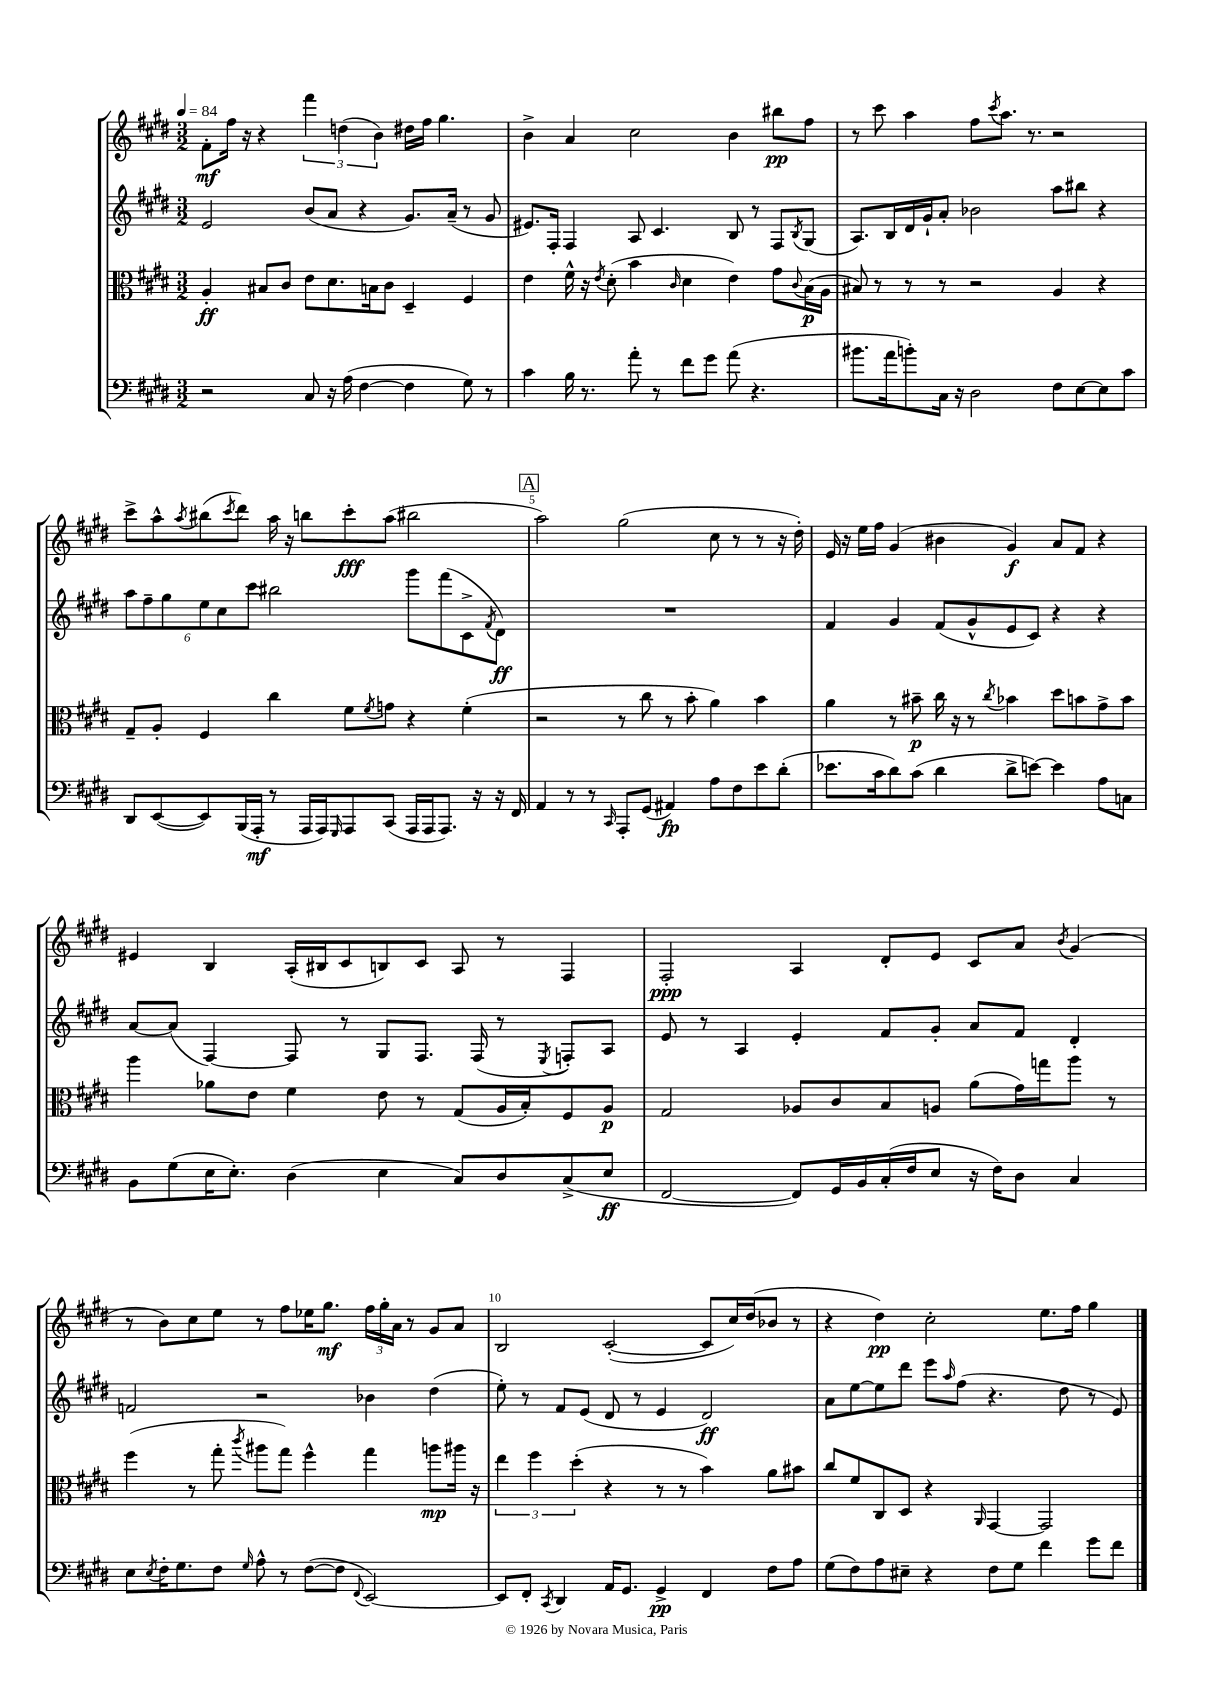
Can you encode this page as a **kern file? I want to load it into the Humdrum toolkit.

**kern	**kern	**kern	**kern
*staff4	*staff3	*staff2	*staff1
*clefF4	*clefC3	*clefG2	*clefG2
*k[f#c#g#d#]	*k[f#c#g#d#]	*k[f#c#g#d#]	*k[f#c#g#d#]
*M3/2	*M3/2	*M3/2	*M3/2
*MM84	*MM84	*MM84	*MM84
2r	4A'	2e	8f#'
.	.	.	16ff#
.	.	.	16r
.	8B#	.	4r
.	8c#	.	.
8C#	8e	(8b	6fff#
16r	8.d#	8a	.
.	.	.	(6dd
(16A	.	.	.
[4F#	.	4r	.
.	16B	.	.
.	.	.	6b)
.	8c#	.	.
4F#]	4D#~	8.g#)	16dd#
.	.	.	16ff#
.	.	.	4.gg#
.	.	(16a~	.
8G#)	4F#	8r	.
8r	.	8g#	.
=	=	=	=
4c#	4e	8.e#)	4b^
.	.	16F#'	.
16B	16f#^^	4F#	4a
8.r	16r	.	.
.	8qe	.	.
.	(8d#'	.	.
8a'	4b	8A	2cc#
8r	.	4.c#	.
.	16qqc#	.	.
8f#	4d#	.	.
8g#	.	.	.
(8a	4e)	8B	4b
4.r	.	8r	.
.	8g#	8F#	8bb#
.	8qqc#	8qB	.
.	(16B	(8G#	8ff#
.	16A	.	.
=	=	=	=
8.b#	8B#)	8.A)	8r
.	8r	.	8ccc#
16a	.	16B	.
8b')	8r	16d#	4aa
.	.	16g#`	.
16C#	8r	8a'	.
16r	.	.	.
2D#	2r	2b-	8ff#
.	.	.	8qccc#
.	.	.	8.aa
.	.	.	8.r
8F#	4A	8aa	2r
[8E	.	8bb#	.
8E]	4r	4r	.
8c#	.	.	.
=	=	=	=
8DD#	8G#~	12aa	8ccc#^
.	.	12ff#~	.
([8EE	8A'	.	8aa^^
.	.	12gg#	.
.	.	.	8qaa
8EE])	4F#	12ee	(8bb#
.	.	12cc#	.
.	.	.	8qccc#
(16BBB	.	.	8ddd#)
.	.	12ccc#	.
16AAA'	.	.	.
8r	4cc#	2bb#	16aa
.	.	.	16r
16AAA	.	.	8bb
16AAA)	.	.	.
16qqGGG#	.	.	.
8AAA	8f#	.	8ccc#'
.	8qf#	.	.
(8CC#	8g	.	(8aa
16AAA	4r	8ggg#	2bb#
16AAA	.	.	.
8.AAA)	.	(8fff#	.
.	(4f#'	8c#^	.
16r	.	.	.
.	.	8qf#	.
16r	.	8d#)	.
16FF#	.	.	.
=	=	=	=
4AA	2r	1.r	2aa)
8r	.	.	.
8r	.	.	.
16qqCC#	.	.	.
8AAA'	8r	.	(2gg#
(8GG#	8cc#	.	.
4AA#)	8r	.	.
.	8b'	.	.
8A	4a)	.	8cc#
8F#	.	.	8r
8e	4b	.	8r
(8d#'	.	.	16r
.	.	.	16dd#')
=	=	=	=
8.e-	4a	4f#	16e
.	.	.	16r
.	.	.	16ee
16c#	.	.	16ff#
8d#)	8r	4g#	(4g#
(8c#	8b#~	.	.
4d#	16cc#	(8f#	4b#
.	16r	.	.
.	8r	8g#^^	.
.	8qcc#	.	.
8d#^	4b-	8e	4g#)
[8e)	.	8c#)	.
4e]	8dd#	4r	8a
.	8b	.	8f#
8A	8g#^	4r	4r
8C	8b	.	.
=	=	=	=
8BB	4aa	[8a	4e#
(8G#	.	(8a]	.
16E	8a-	[4F#)	4B
8.E')	.	.	.
.	8e	.	.
(4D#	4f#	8F#]	(16A'
.	.	.	16B#
.	.	8r	8c#
4E	8e	8G#	8B)
.	8r	8.F#	8c#
8C#)	(8G#	.	8A
.	.	(16F#	.
8D#	16A	8r	8r
.	16B')	.	.
.	.	8qE	.
(8C#^	8F#	8F')	4F#
8E	8A	8A	.
=	=	=	=
[2FF#	2G#	8e	2F#'
.	.	8r	.
.	.	4A	.
8FF#])	8A-	4e'	4A
16GG#	8c#	.	.
16BB	.	.	.
(16C#'	8B	8f#	8d#'
16F#	.	.	.
8E	8A	8g#'	8e
16r	(8a	8a	8c#
16F#)	.	.	.
8D#	16g#)	8f#	8a
.	16gg	.	.
.	.	.	8qb
4C#	8aa	4d#'	(4g#
.	8r	.	.
=	=	=	=
8E	(4ff#	2f	8r
8qE	.	.	.
16F#'	.	.	8b)
8.G#	.	.	.
.	8r	.	8cc#
8F#	8gg#'	.	8ee
16qqG#	8qccc#	.	.
8A^^	8aa#	2r	8r
8r	8gg#)	.	8ff#
([8F#	4ff#^^	.	16ee-
.	.	.	8.gg#
8F#]	.	.	.
8qqFF#	.	.	.
[2EE)	4gg#	4b-	24ff#
.	.	.	24gg#'
.	.	.	24a
.	.	.	8r
.	8aa	(4dd#	8g#
.	16aa#	.	8a
.	16r	.	.
=	=	=	=
8EE]	6ee	8ee')	2B
8FF#'	.	8r	.
.	6ff#	.	.
8qCC#	.	.	.
4DD#	.	8f#	.
.	(6dd#'	.	.
.	.	(8e	.
16AA	4r	8d#	([2c#'
8.GG#	.	.	.
.	.	8r	.
4GG#^	8r	4e	.
.	8r	.	.
4FF#	4b)	2d#)	8c#]
.	.	.	16cc#)
.	.	.	(16dd#
8F#	8a	.	8b-
8A	8b#	.	8r
=	=	=	=
(8G#	8cc#	8a	4r
8F#)	8f#	[8ee	.
8A	8C#	8ee]	4dd#)
8E#~	8D#	8ddd#	.
4r	4r	8eee	2cc#'
.	.	16qqaa	.
.	.	(8ff#	.
.	16qqAA	.	.
8F#	[4GG#	4.r	.
8G#	.	.	.
4f#	2GG#]	.	8.ee
.	.	8dd#	.
.	.	.	16ff#
8g#	.	8r	4gg#
8f#	.	8e)	.
==	==	==	==
*-	*-	*-	*-
